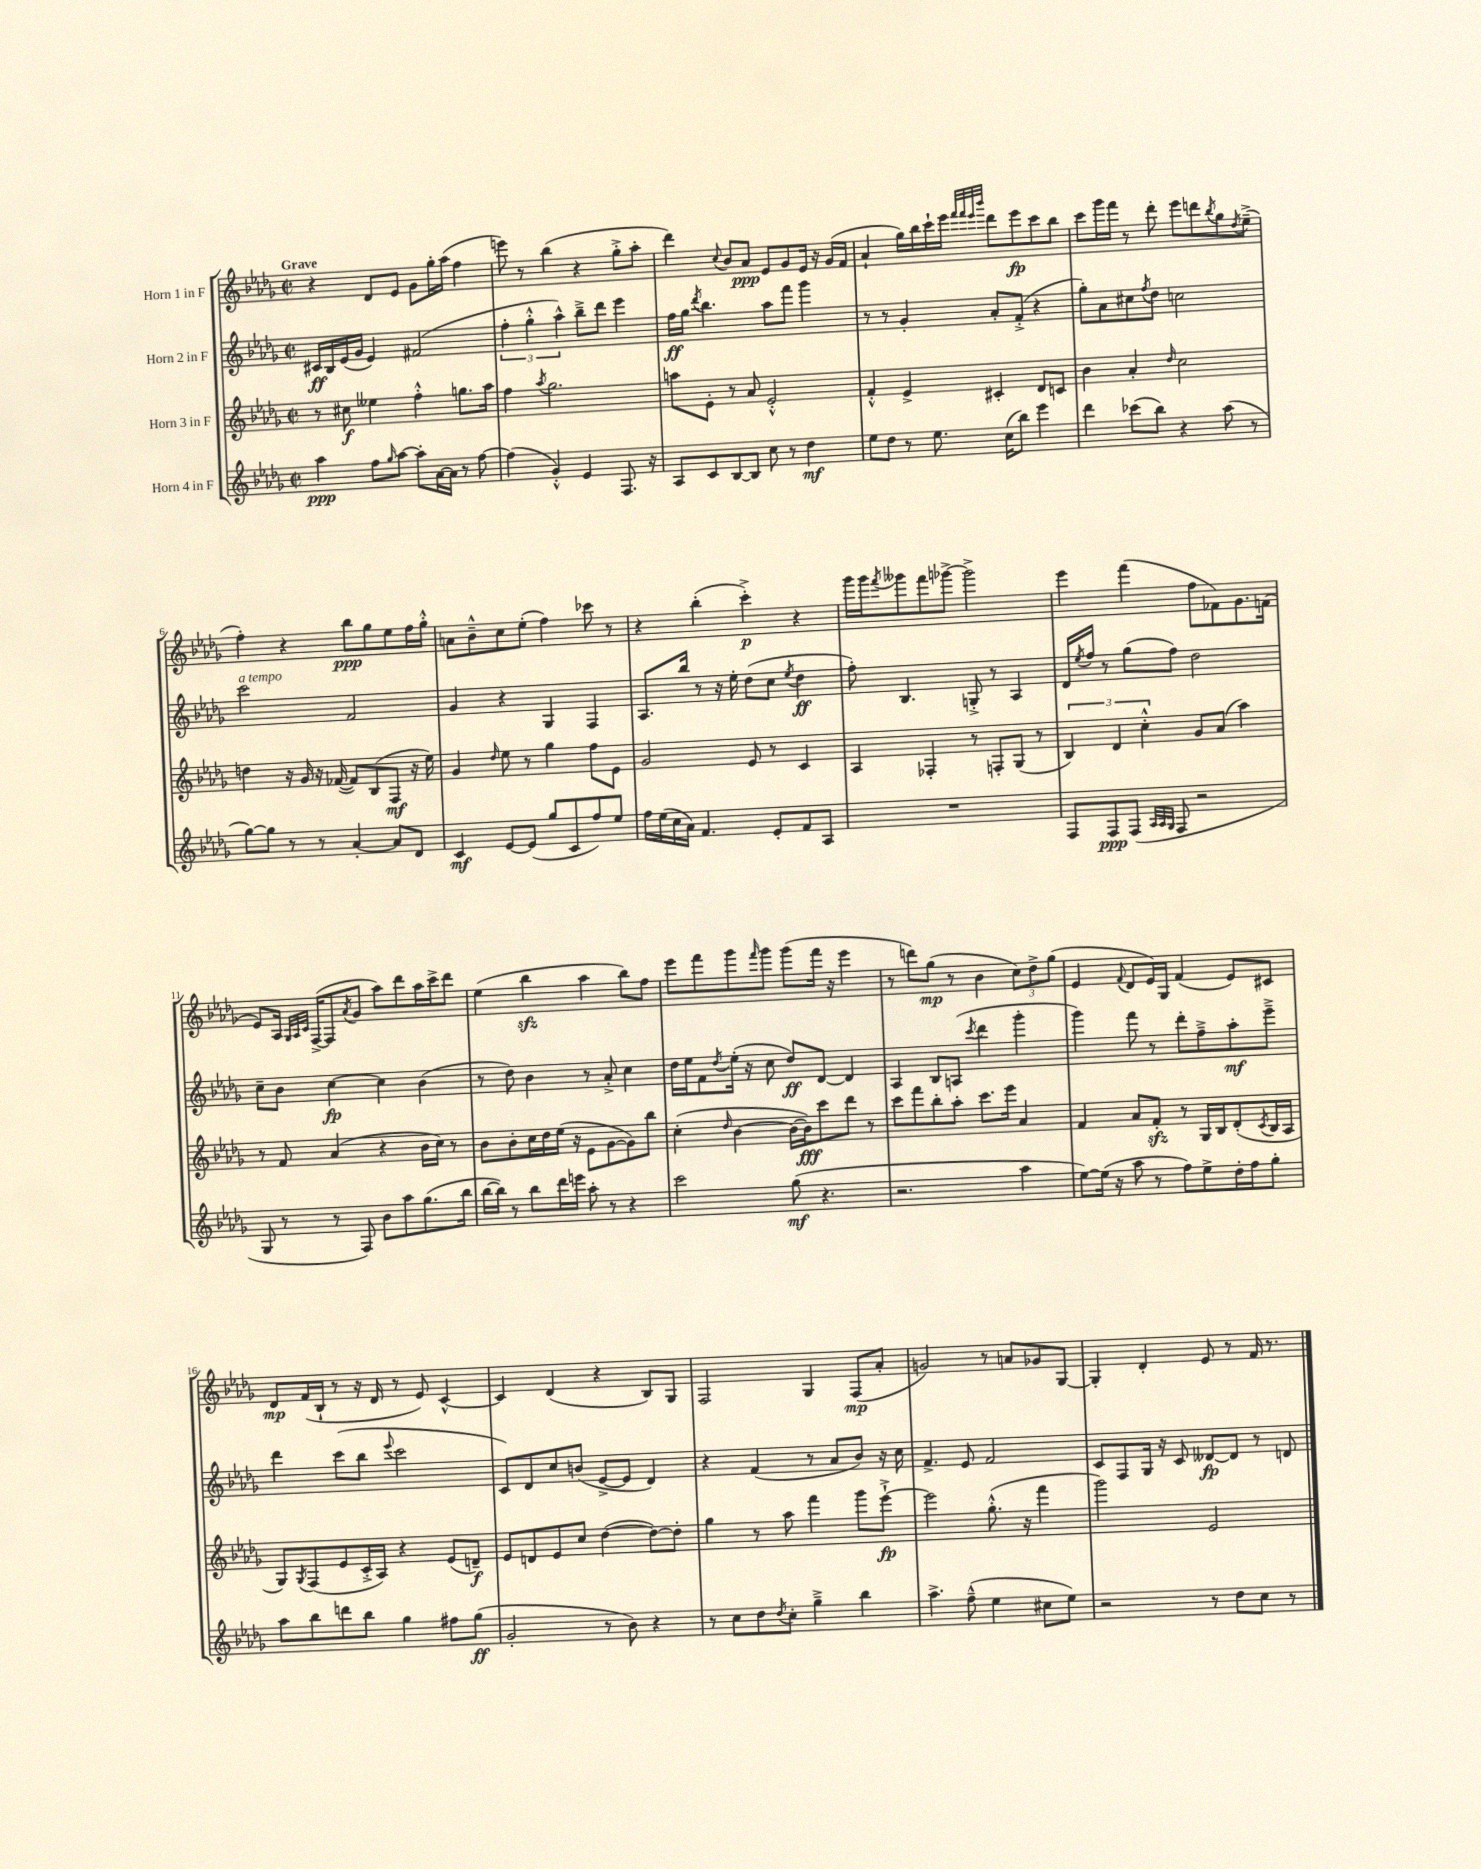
<<
\new StaffGroup <<
\new Staff = "s0" \with { instrumentName = "Horn 1 in F" } {
    \clef treble \key des \major \defaultTimeSignature \time 2/2 \tempo "Grave"
    r4 des'8 ees'8 ges'8 ges''16-. aes''16( f''4 |
    e'''8) r8 bes''4( r4 ges''8-.-> aes''8-. |
    des'''4) \appoggiatura { c''8 } bes'8 aes'8\ppp ees'8 ges'8 ees'16 r16 ges'16( f'16 |
    aes'4-! ges''16) bes''16 c'''16-! ees'''16 \grace { f'''32 f'''32 ees'''32 bes'''32 } des'''8 ees'''8\fp c'''8 bes''8 |
    c'''8 ges'''16 f'''16 r8 des'''8-. ees'''8 d'''8 \acciaccatura { bes''8 } ges''8 \acciaccatura { des''8 } ees''8--->( |
    f''4-.) r4 bes''8\ppp ges''8 ees''8 f''16 ges''16-.-^ |
    a'8 bes'8---^ c''8 ees''8-.( f''4) ces'''8 r8 |
    r4 bes''4-.( c'''4-.->\p) r4 |
    ges'''16 ges'''16 \acciaccatura { f'''8 } geses'''8 f'''8 ges'''8~-> ges'''2-> |
    ees'''4 f'''4( f''8 fes'8) ges'8. f'16( |
    ees'8) aes16 \grace { ges32 aes32 c'32 } f16~->( f8 \acciaccatura { aes'8 } ges'8 aes''8) des'''8 aes''16 c'''16-> des'''8 |
    ees''4( bes''4\sfz aes''4 bes''8) f''8 |
    ees'''8 f'''8 ges'''8 \grace { f'''16 } ges'''8 ges'''8( f'''16 r16 ees'''4 |
    r8 d'''8) ges''8\mp( r8 bes'4 \tuplet 3/2 { c''8) des''8-> ges''8( } |
    ees'4 \appoggiatura { f'8 } des'8 ees'16) ges16 f'4( ees'8) cis'8 |
    des'8\mp f'16( bes16-! r8 r16 des'16 r8 ees'8) c'4~-^ |
    c'4 des'4( r4 bes8) ges8 |
    f2 ges4 f8\mp( aes'8-. |
    g'2) r8 a'8 ges'8 ges8~ |
    ges4-. des'4-. ees'8 r8 f'16 r8. \bar "|." |
}
\new Staff = "s1" \with { instrumentName = "Horn 2 in F" } {
    \clef treble \key des \major \defaultTimeSignature \time 2/2
    cis'16\ff bes16 ees'16( ges'16 ees'4) fis'2( |
    \tuplet 3/2 { f''4-. ges''4-.-^ aes''4-^) } bes''8---> des'''8 ees'''4 |
    f''16\ff ges''16 \acciaccatura { des'''8 } bes''4. aes''8 f'''8 ges'''4 |
    r8 r8 ges'4-. aes'8-. f'8-.->( r4 |
    ges''8-.) aes'8 cis''8 \acciaccatura { f''8 } des''8 c''2 |
    c'''2^\markup { \italic "a tempo" } f'2 |
    ges'4 r4 ges4 f4 |
    aes8. bes''16 r8 r16 ees''16-. des''8( c''8 \acciaccatura { ees''8 } des''4\ff |
    f''8-.) bes4. g8-.-> r8 aes4 |
    des'16 \acciaccatura { ees''8 } f''16 r8 ges''8( f''8) des''2 |
    c''8-- bes'8 c''4~\fp c''4 bes'4( |
    r8 des''8) bes'4 r8 aes'8-.-> c''4 |
    des''16 ees''16 f'8 \acciaccatura { des''8 } ees''16-.( r16 c''8 des''8\ff) des'8~ des'4 |
    aes4 bes8 a8( \acciaccatura { c'''8 } des'''4 ges'''4-. |
    ges'''4) f'''8 r8 des'''8-. f''8---> aes''8-.\mf ees'''8---> |
    des'''4 c'''8( bes''8 \appoggiatura { ees'''8 } c'''2 |
    c'8) des'8 c''8 b'8( ees'8~-> ees'8 des'4) |
    r4 f'4( r8 aes'8 bes'8) r16 c''16 |
    f'4.-> ees'8 f'2 |
    c'8 f8 ges16 r16 c'8 deses'8~\fp deses'8 r8 d'8 \bar "|." |
}
\new Staff = "s2" \with { instrumentName = "Horn 3 in F" } {
    \clef treble \key des \major \defaultTimeSignature \time 2/2
    r8 cis''8\f eeses''4 f''4-.-^ g''8. aes''16 |
    f''4 \acciaccatura { aes''8 } ges''2. |
    a''8 ees'8-. r8 aes'8 ees'2-.-^ |
    f'4-.-^ ees'4-> cis'4-. des'8 c'8 |
    bes'4 aes'4-. \grace { des''16 } c''2 |
    d''4 r16 ges'16 r16 fes'16~( fes'8) bes8( f8\mf r16 ees''16) |
    ges'4 \grace { des''16 } ees''8 r8 ges''4 f''8 ees'8 |
    ges'2 ees'8 r8 c'4 |
    aes4 fes4-. r8 f8-. ges8( r8 |
    \tuplet 3/2 { bes4) des'4 c''4-.-^ } ges'8 aes'8( aes''4) |
    r8 f'8 aes'4( r4 bes'16 c''16) r8 |
    bes'8 bes'8-. c''16 des''16 ees''16( r16 ees'8 ges'8~ ges'8) bes''8 |
    c''4-.( \grace { des''16 } bes'4~ bes'16~ bes'16\fff) c'''8 des'''8 r8 |
    c'''8 f'''8 bes''8-. aes''8-. c'''8. ees'''16 aes'4 |
    f'4 aes'8 f'8-.\sfz r8 ges16 bes16 des'8-.( \acciaccatura { c'8 } bes16 aes16 |
    ges8) \acciaccatura { ges8 } f8( ees'8 c'16-.-> aes16) r4 ees'8( d'8--\f) |
    ees'8 d'8 ees'8 c''8 des''4~( des''8~) des''8-. |
    ges''4 r8 aes''8 f'''4 ges'''8 ees'''8~-!->\fp |
    ees'''2 ges''8.-.-^( r16 f'''4 |
    ges'''2) ees'2 \bar "|." |
}
\new Staff = "s3" \with { instrumentName = "Horn 4 in F" } {
    \clef treble \key des \major \defaultTimeSignature \time 2/2
    aes''4\ppp f''8 \grace { ges''16 } aes''8~ aes''8-. aes'16~ aes'16 r8 f''8~ |
    f''4( ges'4-.-^) ees'4 f8. r16 |
    aes8 c'8 bes8~ bes8 c''8 r8 des''4\mf |
    ees''8 des''8 r8 ees''8. c''16( bes''8) ees'''4 |
    des'''4 ces'''8( bes''8) r4 aes''8( r8 |
    ges''8~) ges''8 r8 r8 aes'4~-. aes'8 des'8 |
    c'4\mf ees'8~ ees'8( ges''8 c'8 f''8) ees''8 |
    f''16 ees''16( c''16 aes'16) f'4. ees'8-. f'8 aes8 |
    R1 |
    f8 f8\ppp f8( \grace { aes32 aes32 ges32 } f8 r2 |
    ges8 r8 r8 f8) bes'8 aes''8 ges''8.( bes''16 |
    bes''16~ bes''16) r8 bes''8 des'''16 e'''16 aes''8-. r8 r4 |
    c'''2 ges''8\mf( r4. |
    r2. aes''4 |
    ees''8~) ees''16( r16 aes''8 r8 f''8) ees''8-> des''16-. f''16 ges''8-. |
    aes''8 bes''8 d'''8 bes''8 ges''4 fis''8 ges''8\ff( |
    ges'2-. r8 bes'8) r4 |
    r8 c''8 des''8 \acciaccatura { des''8 } c''8-. ges''4---> bes''4 |
    aes''4.-> f''8---^( ees''4 cis''8 ees''8) |
    r2 r8 des''8 c''8 r8 \bar "|." |
}
>>
>>
